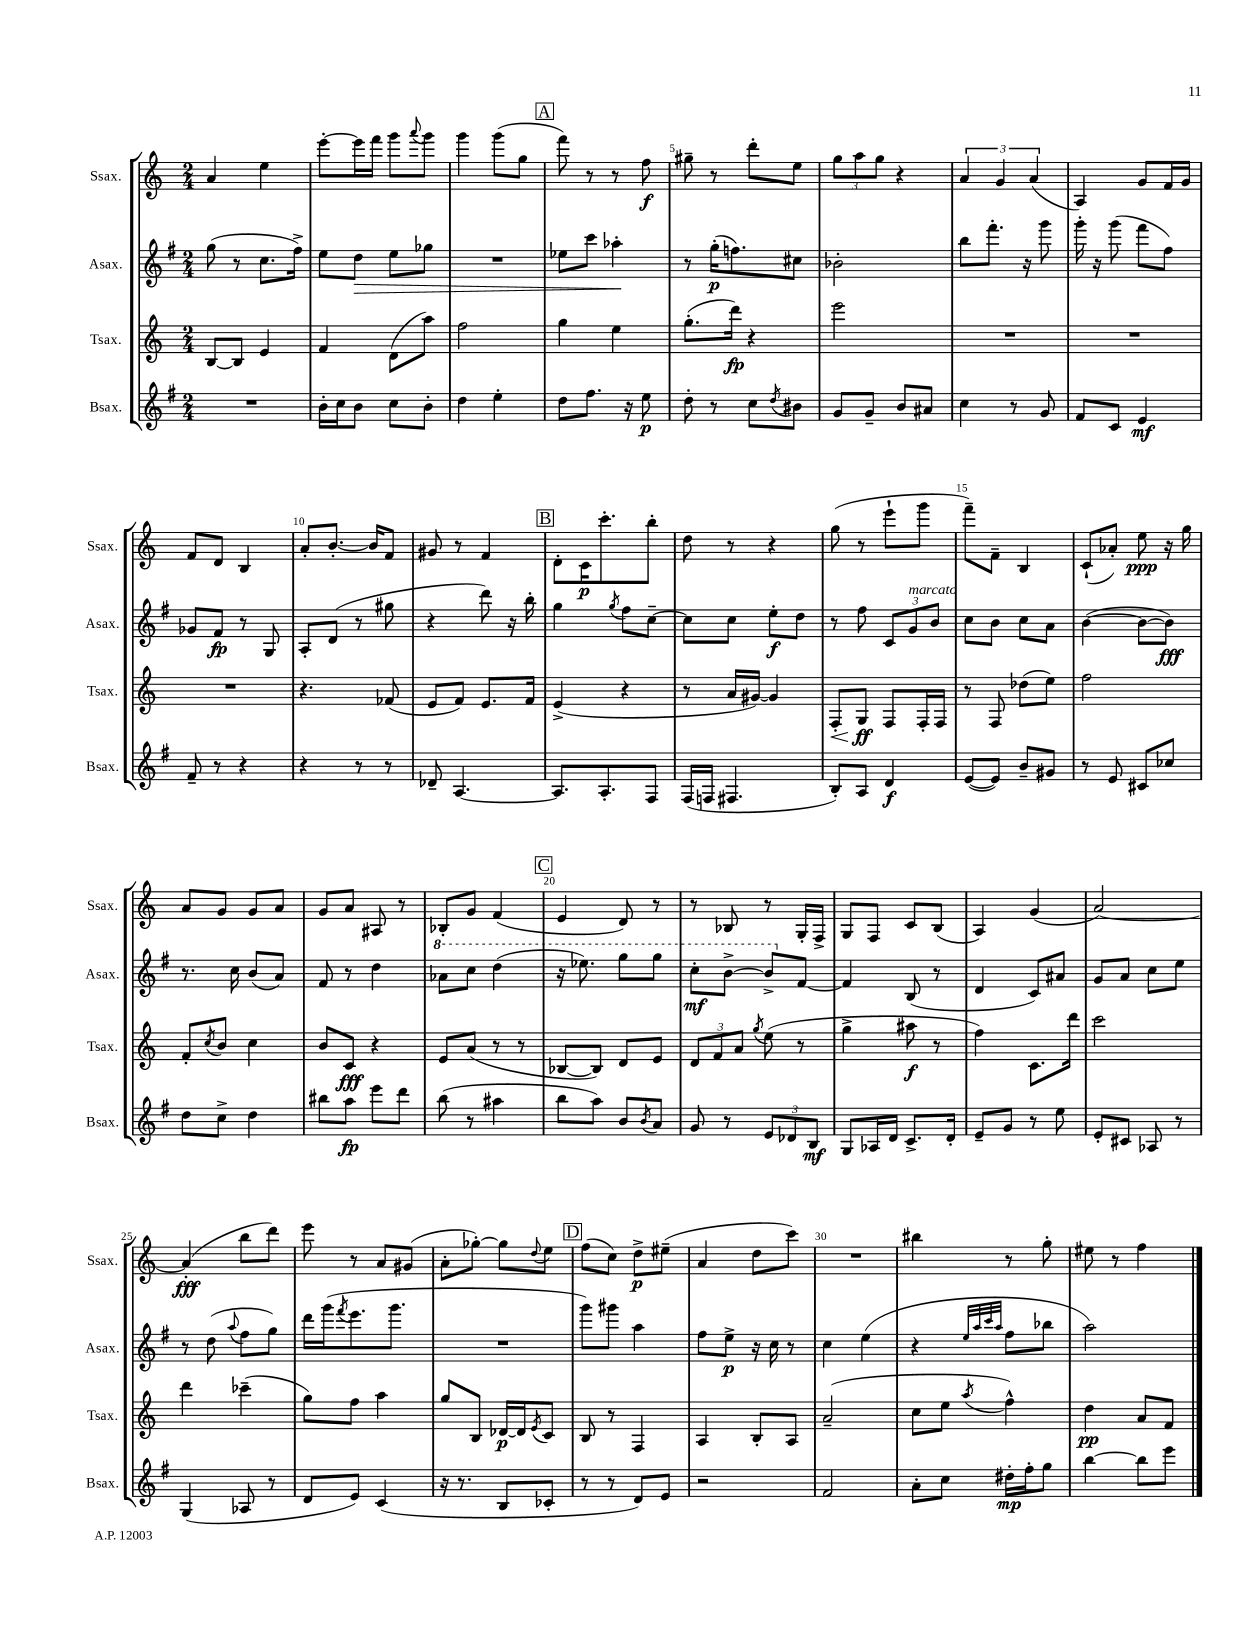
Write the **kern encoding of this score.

**kern	**kern	**kern	**kern
*staff4	*staff3	*staff2	*staff1
*clefG2	*clefG2	*clefG2	*clefG2
*k[f#]	*k[]	*k[f#]	*k[]
*M2/4	*M2/4	*M2/4	*M2/4
2r	[8B/L	(8gg\	4a/
.	8B/]J	8r	.
.	4e/	8.cc\L	4ee\
.	.	16ff#^\Jk)	.
=	=	=	=
16b'\LL	4f/	8ee\L	[8eee'\L
16cc\J	.	.	.
8b\J	.	8dd\J	16eee\]L
.	.	.	16fff\JJ
8cc\L	(8d\L	8ee\L	8ggg\L
.	.	.	8qqaaa/
8b'\J	8aa\J)	8gg-\J	8ggg\J
=	=	=	=
4dd\	2ff\	2r	4ggg\
4ee'\	.	.	(8ggg\L
.	.	.	8gg\J
=	=	=	=
8dd\L	4gg\	8ee-\L	8fff\)
8.ff#\J	.	8ccc\J	8r
.	4ee\	4aa-'\	8r
16r	.	.	.
8ee\	.	.	8ff\
=	=	=	=
8dd'\	(8.gg'\L	8r	8gg#~\
8r	.	(16gg'\LK	8r
.	16ddd\Jk)	8.ff\)	.
8cc\L	4r	.	8ddd'\L
8qdd/	.	.	.
8b#\J	.	8cc#\J	8ee\J
=	=	=	=
8g/L	2eee\	2b-'\	12gg\L
.	.	.	12aa\
8g~/J	.	.	.
.	.	.	12gg\J
8b/L	.	.	4r
8a#/J	.	.	.
=	=	=	=
4cc\	2r	8bb\L	6a/
.	.	8.fff#'\J	.
.	.	.	6g/
8r	.	.	.
.	.	16r	.
.	.	.	(6a/
8g/	.	8ggg\	.
=	=	=	=
8f#/L	2r	16ggg'\	4A/)
.	.	16r	.
8c/J	.	(8ggg\	.
4e/	.	8fff#\L	8g/L
.	.	8ff#\J)	16f/L
.	.	.	16g/JJ
=	=	=	=
8f#~/	2r	8g-/L	8f/L
8r	.	8f#/J	8d/J
4r	.	8r	4B/
.	.	8G/	.
=	=	=	=
4r	4.r	8A'/L	8a'/L
.	.	(8d/J	[8.b'/J
8r	.	8r	.
.	.	.	16b/]LK
8r	(8f-/	8gg#\	8f/J
=	=	=	=
8d-~/	8e/L	4r	8g#/
[4.A/	8f/J)	.	8r
.	8.e/L	8ddd\)	4f/
.	.	16r	.
.	16f/Jk	16bb'\	.
=	=	=	=
8.A/]L	(4e^/	4gg\	8d'\L
.	.	.	16c\K
8.A'/	.	.	8.ccc'\
.	.	8qgg/	.
.	4r	8ff#\L	.
8F#/J	.	[8cc~\J	8bb'\J
=	=	=	=
(16F#/LL	8r	8cc\]L	8dd\
16F/JJ	.	.	.
4.F#/	16a/LL	8cc\J	8r
.	[16g#/JJ)	.	.
.	4g#/]	8ee'\L	4r
.	.	8dd\J	.
=	=	=	=
8B'/L)	8F'/L	8r	(8gg\
8A/J	8G/J	8ff#\	8r
4d/	8F/L	12c/L	8eee`\L
.	.	12g/	.
.	16F'/L	.	8ggg\J
.	.	12b/J	.
.	16F/JJ	.	.
=	=	=	=
([8e/L	8r	8cc\L	8fff~\L)
8e/]J)	8F/	8b\J	8f~\J
8b~/L	(8dd-\L	8cc\L	4B/
8g#/J	8ee\J)	8a\J	.
=	=	=	=
8r	2ff\	([4b\	(8c`/L
8e/	.	.	8a-'/J)
8c#/L	.	8b\_L	8ee\
8cc-/J	.	8b\]J)	16r
.	.	.	16gg\
=	=	=	=
8dd\L	8f'/L	8.r	8a/L
.	8qcc/	.	.
8cc^\J	8b/J	.	8g/J
.	.	16cc\	.
4dd\	4cc\	(8b/L	8g/L
.	.	8a/J)	8a/J
=	=	=	=
8bb#\L	8b/L	8f#/	8g/L
8aa\J	8c/J	8r	8a/J
8eee\L	4r	4dd\	8A#/
8ddd\J	.	.	8r
=	=	=	=
(8bb\	8e/L	8aa-\L	8B-'/L
8r	(8a/J	8ccc\J	8g/J
4aa#\	8r	(4ddd\	(4f/
.	8r	.	.
=	=	=	=
8bb\L	[8B-/L	16r	4e/
.	.	8.eee-\)	.
8aa\J)	8B-/]J)	.	.
8b/L	8d/L	8ggg\L	8d/)
8qb/	.	.	.
8a/J	8e/J	8ggg\J	8r
=	=	=	=
8g/	12d/L	8ccc'\L	8r
.	12f/	.	.
8r	.	[8bb^\J	8B-/
.	12a/J	.	.
.	8qgg/	.	.
12e/L	(8ee\	8bb^/]L	8r
12d-/	.	.	.
.	8r	[8f#/J	16G'/LL
12B/J	.	.	.
.	.	.	16F^/JJ
=	=	=	=
8G/L	4gg^\	4f#/]	8G/L
16A-/L	.	.	8F/J
16d/JJ	.	.	.
8.c^/L	8aa#\	(8B/	8c/L
.	8r	8r	(8B/J
16d'/Jk	.	.	.
=	=	=	=
8e~/L	4ff\)	4d/	4A/)
8g/J	.	.	.
8r	8.c\L	8c/L)	(4g/
8ee\	.	8a#/J	.
.	16ddd\Jk	.	.
=	=	=	=
8e'/L	2ccc\	8g/L	[2a/)
8c#/J	.	8a/J	.
8A-/	.	8cc\L	.
8r	.	8ee\J	.
=	=	=	=
(4G/	4ddd\	8r	(4a'/]
.	.	(8dd\	.
.	.	8qqaa/	.
8A-/	(4ccc-~\	8ff#\L	8bb\L
8r	.	8gg\J)	8ddd\J)
=	=	=	=
8d/L	8gg\L)	16ddd\LL	8eee\
.	.	(16ggg\J	.
.	.	8qfff#/	.
8e/J)	8ff\J	8.eee\	8r
(4c/	4aa\	.	8a/L
.	.	8.ggg\J	.
.	.	.	(8g#/J
=	=	=	=
16r	8gg/L	2r	8a'\L
8.r	.	.	.
.	8B/J	.	[8gg-'\J)
8B/L	[16d-/LL	.	8gg-\]L
.	16d-/]J	.	.
.	8qe/	.	8qqdd/
8c-'/J	8c/J	.	8ee\J
=	=	=	=
8r	8B/	8ggg\L)	(8ff\L
8r	8r	8ggg#\J	8cc\J)
8d/L)	4F/	4aa\	8dd^\L
8e/J	.	.	(8ee#~\J
=	=	=	=
2r	4A/	8ff#\L	4a/
.	.	8ee^\J	.
.	8B'/L	16r	8dd\L
.	.	16cc\	.
.	8A/J	8r	8ccc\J)
=	=	=	=
2f#/	(2a~/	4cc\	2r
.	.	(4ee\	.
=	=	=	=
8a'\L	8cc\L	4r	4bb#\
8cc\J	8ee\J	.	.
.	.	32qqee/LLL	.
.	.	32qqaa/	.
.	.	32qqccc/	.
.	8qaa/	32qqaa/JJJ	.
16dd#'\LL	4ff^^\)	8ff#\L	8r
16ff#'\J	.	.	.
8gg\J	.	8bb-\J	8gg'\
=	=	=	=
[4bb\	4dd\	2aa\)	8ee#\
.	.	.	8r
8bb\]L	8a/L	.	4ff\
8eee\J	8f/J	.	.
==	==	==	==
*-	*-	*-	*-
